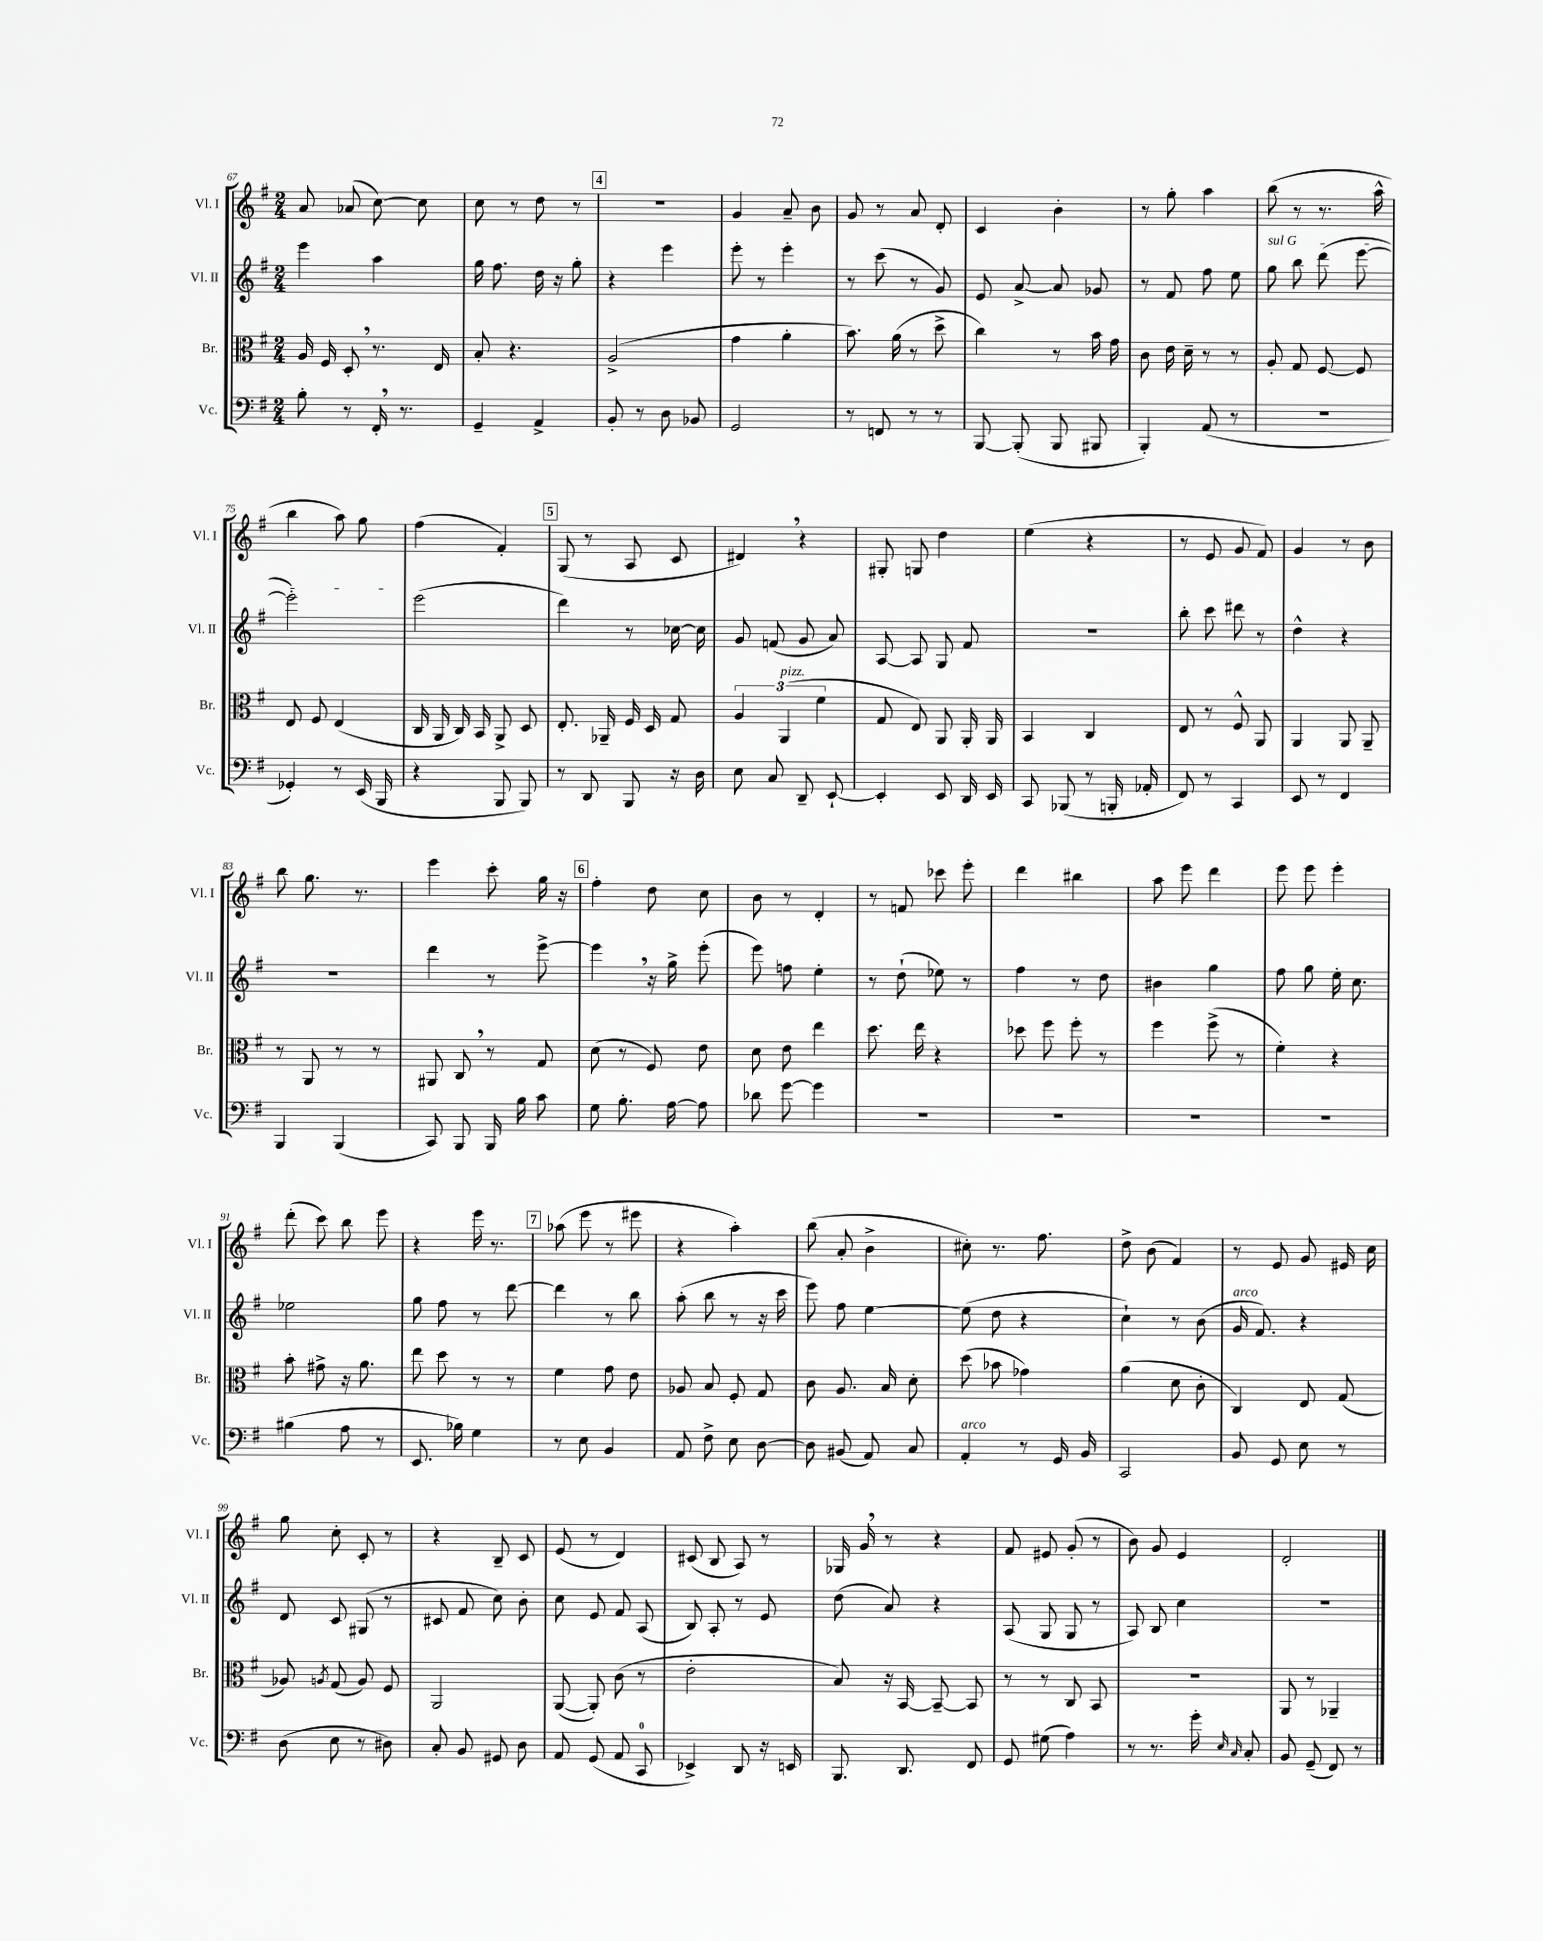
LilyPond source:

<<
\new StaffGroup <<
\new Staff = "s0" \with { instrumentName = "Vl. I" shortInstrumentName = "Vl. I" } {
    \clef treble \key g \major \numericTimeSignature \time 2/4
    \autoBeamOff a'8 aes'8( c''8~) c''8 |
    c''8 r8 d''8 r8 |
    \mark \markup { \box "4" } r2 |
    g'4 a'8-- b'8 |
    g'8 r8 a'8 d'8-. |
    c'4 b'4-. |
    r8 g''8-. a''4 |
    b''8( r8 r8. a''16-^ |
    b''4 a''8) g''8 |
    fis''4( fis'4-.) |
    \mark \markup { \box "5" } g8( r8 a8 c'8 |
    dis'4) \breathe r4 |
    gis8-. g8 d''4 |
    e''4( r4 |
    r8 e'8 g'8 fis'8) |
    g'4 r8 b'8 |
    b''8 g''8. r8. |
    e'''4 c'''8-. g''16 r16 |
    \mark \markup { \box "6" } fis''4-. d''8 c''8 |
    b'8 r8 d'4-. |
    r8 f'8 ces'''8 e'''8-. |
    d'''4 bis''4 |
    a''8 e'''8 d'''4 |
    e'''8 e'''8 e'''4-. |
    d'''8-.( c'''8) b''8 e'''8 |
    r4 e'''16 r8. |
    \mark \markup { \box "7" } aes''8( e'''8 r8 eis'''8 |
    r4 a''4-.) |
    b''8( a'8-. b'4-> |
    cis''8-.) r8. fis''8. |
    d''8-> b'8( fis'4) |
    r8 e'8 g'8 eis'16 c''16 |
    g''8 c''8-. c'8-. r8 |
    r4 b8-- c'8 |
    e'8( r8 d'4) |
    cis'8( b8 a8) r8 |
    ges16 g'16 \breathe r8 r4 |
    fis'8 eis'8 g'8-.( r8 |
    b'8) g'8 e'4 |
    d'2-. \bar "|." |
}
\new Staff = "s1" \with { instrumentName = "Vl. II" shortInstrumentName = "Vl. II" } {
    \clef treble \key g \major \numericTimeSignature \time 2/4
    \autoBeamOff e'''4 a''4 |
    g''16 fis''8. d''16 r16 g''8-. |
    \mark \markup { \box "4" } r4 e'''4 |
    e'''8-. r8 e'''4-. |
    r8 c'''8( r8 g'8) |
    e'8 a'8~-> a'8 ges'8 |
    r8 fis'8 fis''8 e''8 |
    \once \override TextSpanner.bound-details.left.text = \markup { \italic "sul G" } g''8\startTextSpan b''8 d'''8( e'''8~ |
    e'''2-.\stopTextSpan) |
    e'''2( |
    \mark \markup { \box "5" } d'''4) r8 ces''16~ ces''16 |
    g'8 f'8( g'8 a'8) |
    a8~ a8 g8 fis'8 |
    R2 |
    b''8-. c'''8 dis'''8 r8 |
    d''4-^ r4 |
    r2 |
    d'''4 r8 e'''8~-> |
    \mark \markup { \box "6" } e'''4 \breathe r16 g''16-> e'''8-.( |
    e'''8) f''8 e''4-. |
    r8 d''8-!( ees''8) r8 |
    fis''4 r8 d''8 |
    bis'4 g''4 |
    fis''8 g''8 e''16-. c''8. |
    ees''2 |
    g''8 fis''8 r8 d'''8~ |
    \mark \markup { \box "7" } d'''4 r8 b''8 |
    a''8-.( b''8 r8 r16 c'''16 |
    e'''8) fis''8 e''4~ |
    e''8( d''8 r4 |
    c''4-!) r8 b'8( |
    g'16^\markup { \italic "arco" } fis'8.) r4 |
    d'8 c'8 gis8( r8 |
    cis'8 fis'8 c''8) b'8-. |
    c''8 e'8 fis'8 a8( |
    b8) a8-. r8 e'8 |
    d''8( a'8) r4 |
    a8( g8 g8 r8 |
    a8) b8 c''4 |
    R2 \bar "|." |
}
\new Staff = "s2" \with { instrumentName = "Br." shortInstrumentName = "Br." } {
    \clef alto \key g \major \numericTimeSignature \time 2/4
    \autoBeamOff a16 fis16 d8-. \breathe r8. e16 |
    b8-. r4. |
    \mark \markup { \box "4" } a2->( |
    g'4 a'4-. |
    b'8.) a'16( r8 d''8-> |
    c''4) r8 b'16 g'16 |
    c'8 e'16 d'16-- r8 r8 |
    a8-. g8 fis8~ fis8 |
    e8 fis8 e4( |
    c16 a,16 c16) b,16 a,8-> d8 |
    \mark \markup { \box "5" } e8.-. aes,16-- fis16 d16 g8 |
    \tuplet 3/2 { a4 a,4^\markup { \italic "pizz." }( fis'4 } |
    g8 e8) a,8 a,16-. a,16 |
    b,4 c4 |
    e8 r8 fis8-^ a,8 |
    a,4 a,8 a,8-- |
    r8 a,8 r8 r8 |
    ais,8 c8 \breathe r8 g8 |
    \mark \markup { \box "6" } d'8( r8 fis8) e'8 |
    d'8 e'8 e''4 |
    d''8. e''16 r4 |
    des''8 fis''8 fis''8-. r8 |
    fis''4 fis''8->( r8 |
    fis'4-.) r4 |
    b'8-. gis'8-> r16 a'8. |
    e''8 d''8 r8 r8 |
    \mark \markup { \box "7" } fis'4 g'8 e'8 |
    aes8 b8 fis8-. g8 |
    c'8 a8. b16 d'8-. |
    d''8( bes'8 ges'4) |
    a'4( d'8 c'8-. |
    c4) e8 g8( |
    aes8) \acciaccatura { a8 } g8( a8) fis8 |
    a,2 |
    a,8~( a,8-.) c'8( r8 |
    e'2-. |
    b8) r16 b,16~ b,8~-- b,8 |
    r8 r8 c8 b,8 |
    R2 |
    a,8 r8 aes,4-- \bar "|." |
}
\new Staff = "s3" \with { instrumentName = "Vc." shortInstrumentName = "Vc." } {
    \clef bass \key g \major \numericTimeSignature \time 2/4
    \autoBeamOff b8-. r8 fis,16-. \breathe r8. |
    g,4-- a,4-> |
    \mark \markup { \box "4" } b,8-. r8 d8 bes,8 |
    g,2 |
    r8 f,8 r8 r8 |
    b,,8~ b,,8-.( b,,8 bis,,8 |
    b,,4-.) a,8( r8 |
    R2 |
    ges,4-.) r8 e,16( b,,16 |
    r4 b,,8 b,,8) |
    \mark \markup { \box "5" } r8 d,8 b,,8 r16 d16 |
    e8 c8 d,8-- e,8~-! |
    e,4-. e,8 d,16 e,16 |
    c,8 bes,,8( r8 b,,16-. aes,16-. |
    fis,8) r8 c,4 |
    e,8 r8 fis,4 |
    b,,4 b,,4( |
    c,8) b,,8 b,,16 b16 c'8 |
    \mark \markup { \box "6" } g8 b8.-. a16~ a8 |
    des'8 g'8~ g'4 |
    R2 |
    R2 |
    R2 |
    R2 |
    bis4( a8 r8 |
    e,8. bes16) g4 |
    \mark \markup { \box "7" } r8 e8 b,4 |
    a,8 fis8-> e8 d8~ |
    d8 bis,8( a,8) c8 |
    a,4-.^\markup { \italic "arco" } r8 g,16 b,16 |
    c,2 |
    b,8 g,8 e8 r8 |
    d8( e8 r8 dis8) |
    c8-. b,8 gis,8 d8 |
    a,8 g,8( a,8 c,8-0 |
    ees,4->) d,8 r16 e,16 |
    b,,8. d,8. fis,8 |
    g,8 gis8( a4) |
    r8 r8. g'16-. \grace { e16 c16 } c8-. |
    b,8 g,8--( fis,8) r8 \bar "|." |
}
>>
>>
\layout { \context { \Score currentBarNumber = #67 } }
